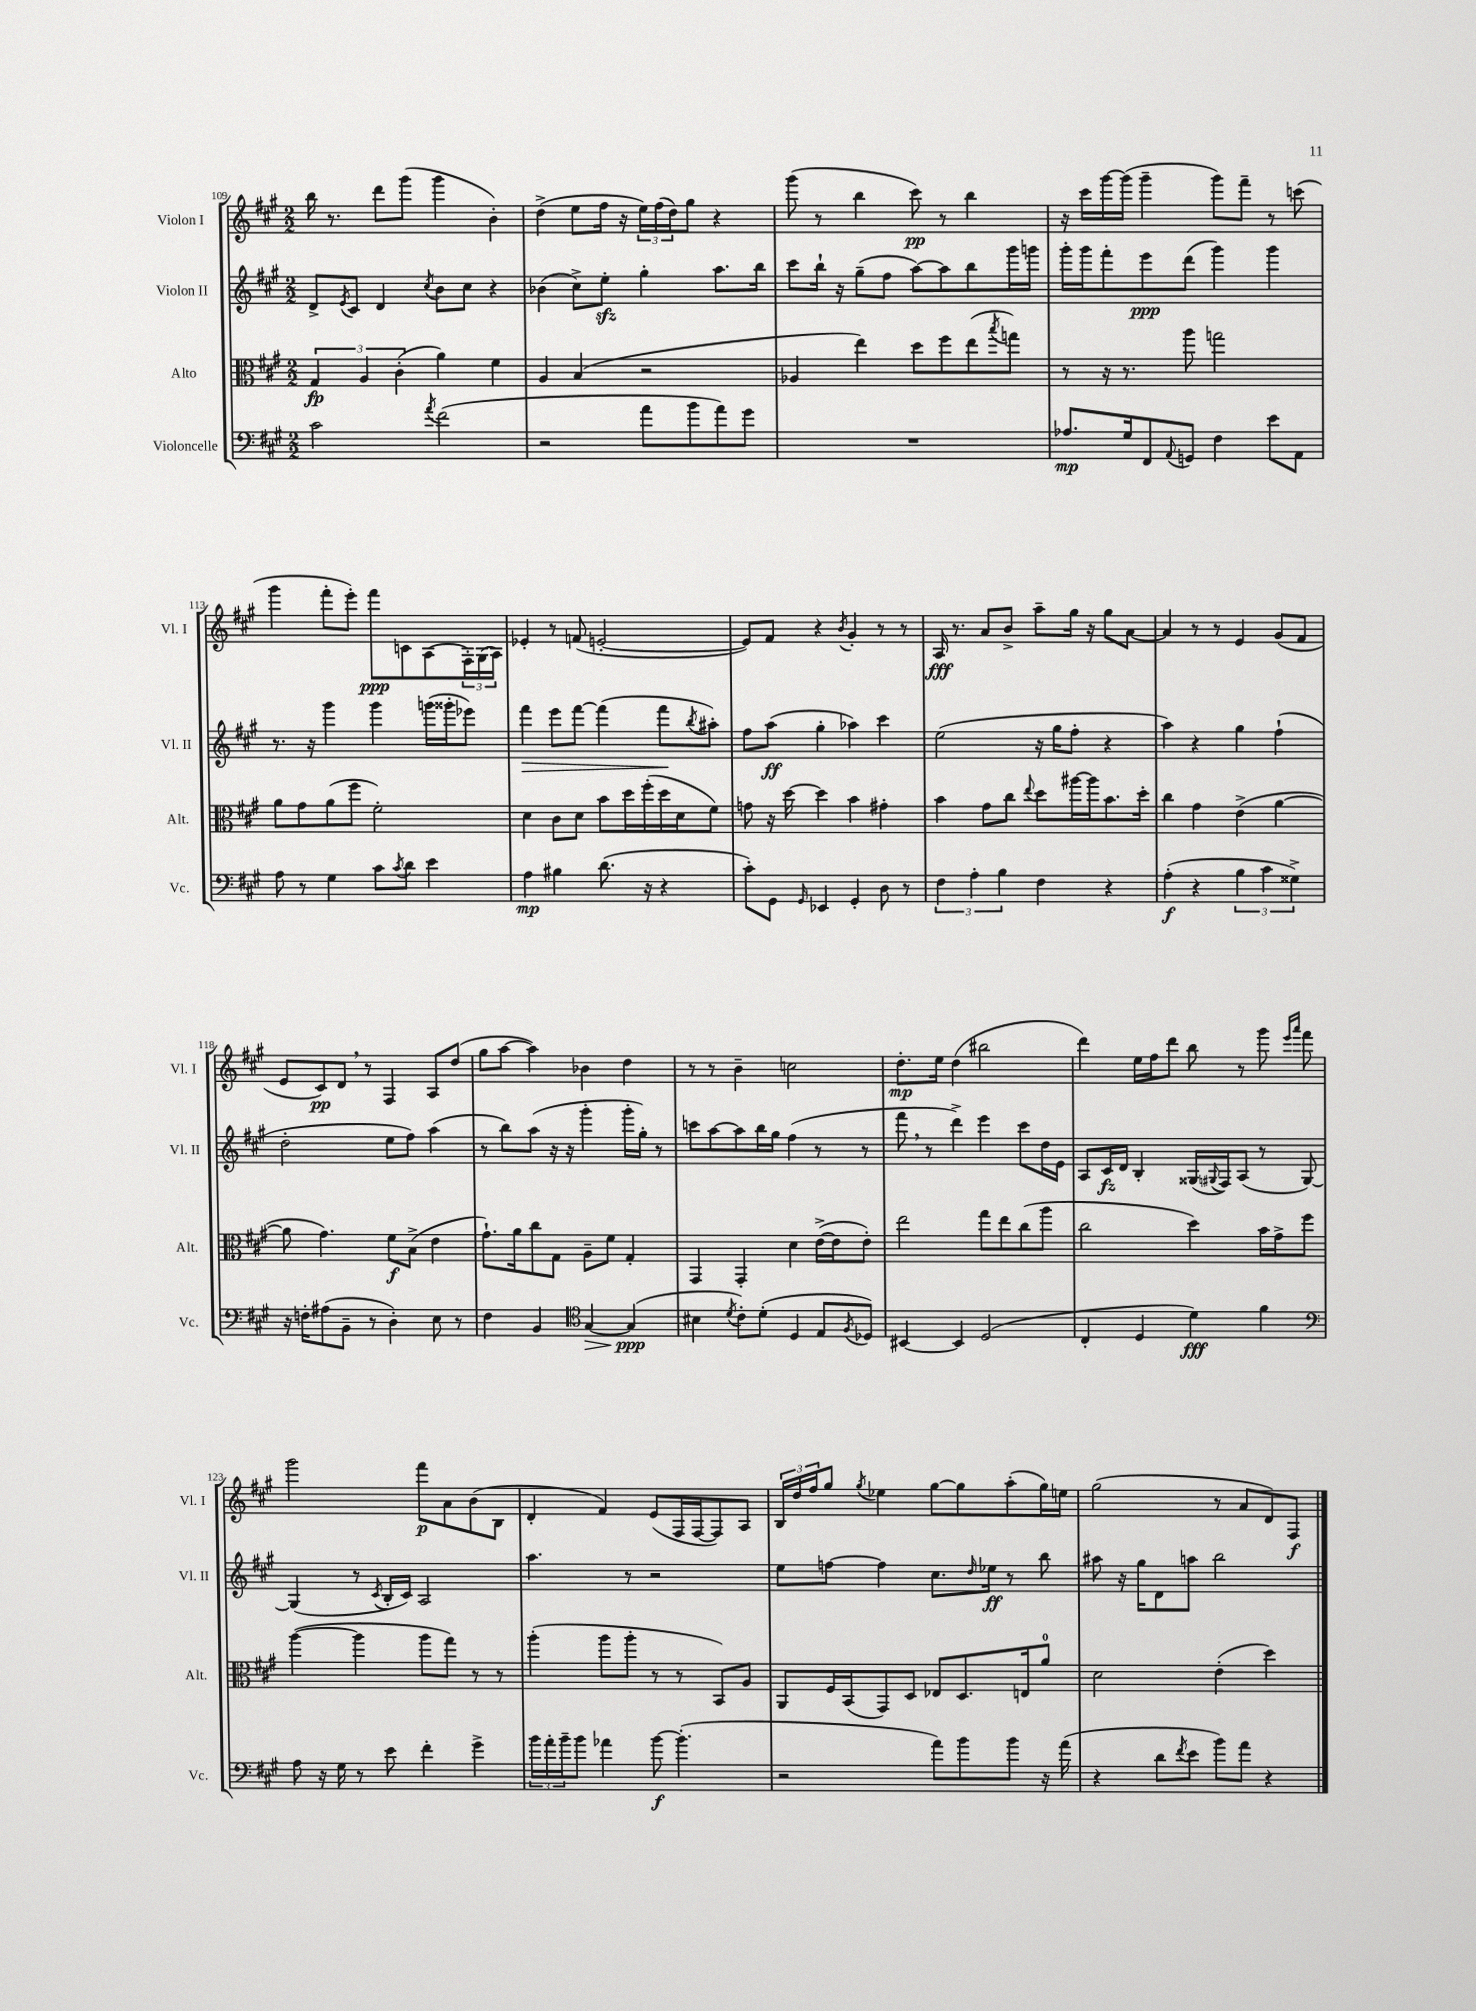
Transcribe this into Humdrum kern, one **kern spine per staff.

**kern	**kern	**kern	**kern
*staff4	*staff3	*staff2	*staff1
*clefF4	*clefC3	*clefG2	*clefG2
*k[f#c#g#]	*k[f#c#g#]	*k[f#c#g#]	*k[f#c#g#]
*M2/2	*M2/2	*M2/2	*M2/2
2c#	6G#	8d^	16bb
.	.	.	8.r
.	.	8qe	.
.	.	8c#	.
.	6A	.	.
.	.	4d	8ddd
.	(6c#'	.	.
.	.	.	(8ggg#
8qa	.	8qcc#	.
(2f#	4a)	8b	4ggg#
.	.	8cc#	.
.	4f#	4r	4b')
=	=	=	=
2r	4A	(4b-	(4dd^
.	(4B	8cc#^)	8ee
.	.	8ee'	16ff#
.	.	.	16r
8a	2r	4gg#'	24ee)
.	.	.	(24ff#
.	.	.	24dd)
8b	.	.	8gg#
8a)	.	8.aa	4r
8g#	.	.	.
.	.	16bb	.
=	=	=	=
1r	4A-	8ccc#	(8ggg#
.	.	16bb`	8r
.	.	16r	.
.	4ee)	(8gg#~	4bb
.	.	8ff#	.
.	8dd	[8aa)	8ccc#)
.	8ff#	8aa]	8r
.	(8ee	8bb	4bb
.	8qbb	.	.
.	8gg)	16ggg#	.
.	.	16ggg	.
=	=	=	=
8.A-	8r	16ggg#'	16r
.	.	16ggg#	16ccc#
.	16r	8fff#'	[16ggg#
16G#	8.r	.	(16ggg#]
8FF#	.	8eee	4ggg#~
8qqAA	.	.	.
8GG	8aa	(8ddd	.
4F#	2gg	4ggg#)	8ggg#)
.	.	.	8fff#~
8e	.	4ggg#	8r
8AA	.	.	(8ccc
=	=	=	=
8A	8a	8.r	4ggg#
8r	8g#	.	.
.	.	16r	.
4G#	(8a	4ggg#	8fff#'
.	8ff#	.	8eee')
8c#	2f#')	4ggg#	8fff#
8qc#	.	.	.
8d	.	.	8c
4e	.	(16ggg	(8A
.	.	16ggg##'	.
.	.	8eee-)	24F#')
.	.	.	(24G#
.	.	.	24A)
=	=	=	=
4A	4d	4fff#	4e-'
4B#	8c#	8eee	8r
.	8d	[8fff#	(8f
(8.d	8b	(4fff#]	[2e'
.	16dd	.	.
16r	(16ff#'	.	.
4r	16dd	8fff#	.
.	16d	.	.
.	.	8qbb	.
.	8f#)	8aa#')	.
=	=	=	=
8c#')	8g	8ff#	8e])
8GG#	16r	(8aa	8f#
.	[16dd	.	.
16qqGG#	.	.	.
4EE-	4dd]	4gg#'	4r
.	.	.	8qb
4GG#'	4b	4aa-)	4g#'
8D	4g#'	4ccc#	8r
8r	.	.	8r
=	=	=	=
6F#	4b	(2ee	16A
.	.	.	8.r
6A'	.	.	.
.	8g#	.	8a
6B	.	.	.
.	8cc#	.	8b^
.	8qqee	.	.
4F#	8dd	16r	8aa~
.	.	16gg#	.
.	[16aa#	8ff#'	16gg#
.	16aa#]	.	16r
4r	8.b	4r	8gg#
.	.	.	[8a
.	16dd'	.	.
=	=	=	=
(4A'	4cc#	4aa)	4a]
4r	4g#	4r	8r
.	.	.	8r
6B	(4e^	4gg#	4e
6c#	.	.	.
.	[4a	(4ff#`	(8g#
6G##^)	.	.	.
.	.	.	8f#
=	=	=	=
16r	8a]	2dd'	8e
16F'	.	.	.
(8A#	4.g#)	.	8c#)
8BB~	.	.	8d
8r	.	.	8r
4D')	8f#	8ee	4F#
.	(8B^	8ff#)	.
8E	4e	(4aa	8A
8r	.	.	(8dd
=	=	=	=
4F#	8.g#`)	8r	8gg#
.	.	8bb)	[8aa
.	16a	.	.
4BB	8cc#	(8aa	4aa])
.	8G#	16r	.
.	.	16r	.
*clefC4	*	*	*
[4G#	8A~	4ggg#'	4b-
.	8f#	.	.
(4G#]	4G#'	16ggg#'	4dd
.	.	16gg#')	.
.	.	8r	.
=	=	=	=
4B#	4GG#	8ccc	8r
.	.	[8aa	8r
8qd	.	.	.
8c#')	4GG#'	8aa]	4b~
(8d'	.	16bb	.
.	.	16gg#	.
4D	4d	(4ff#	2cc
8E	([16e^	8r	.
.	16e]	.	.
8qF#	.	.	.
8D-)	8e')	8r	.
=	=	=	=
[4BB#	2ee	8fff#	8.dd'
.	.	8r	.
.	.	.	16ee
4BB#]	.	4ddd^)	(4dd
(2D	8gg#	4eee	2bb#
.	8ee	.	.
.	(8cc#	8ccc#	.
.	8aa	16dd	.
.	.	16e	.
=	=	=	=
4C#'	2cc#	8A	4ddd)
.	.	16c#	.
.	.	16d	.
4D	.	4B'	16ee
.	.	.	16ff#
.	.	.	8ddd
4d)	4dd)	(16G##	8bb
.	.	8qqG#	.
.	.	16F#)	.
.	.	(8A	8r
4f#	16b	8r	8ggg#
.	16g#^	.	.
.	.	.	16qqeee
.	.	.	16qqaaa
.	8ff#	[8G#)	8fff#
=	=	=	=
*clefF4	*	*	*
8A	([4aa	(4G#]	2ggg#
16r	.	.	.
16G#	.	.	.
8r	4aa]	8r	.
.	.	8qc#	.
8e	.	16B'	.
.	.	16c#)	.
4f#'	8aa	2A	8fff#
.	8gg#)	.	8a
4g#^	8r	.	(8b
.	8r	.	8B
=	=	=	=
24b	(4aa'	4.aa	4d'
24a'	.	.	.
24b~	.	.	.
8b	.	.	.
4a-	8aa	.	4f#)
.	8aa'	8r	.
[8b	8r	2r	(8e
(4.b']	8r	.	16F#
.	.	.	[16F#
.	8BB)	.	8F#])
.	8A	.	8A
=	=	=	=
2r	8AA	8ee	24B
.	.	.	24dd
.	.	.	24ff#
.	16F#	[8ff	8gg#
.	(16BB	.	.
.	.	.	8qgg#
.	8GG#)	4ff]	4ee-
.	8D	.	.
8a)	8E-	8.cc#	[8gg#
8b	8.D	.	8gg#]
.	.	16qqdd	.
.	.	16ee-	.
8b	.	8r	(8aa'
.	16E	.	.
16r	8a	8bb	16gg#)
(16a	.	.	16ee
=	=	=	=
4r	2d	8aa#	(2gg#
.	.	16r	.
.	.	16gg#	.
8d	.	8d	.
8qf#	.	.	.
8e	.	8aa	.
8b)	(4e'	2bb	8r
8a	.	.	8a
4r	4dd)	.	8d)
.	.	.	8F#
==	==	==	==
*-	*-	*-	*-
